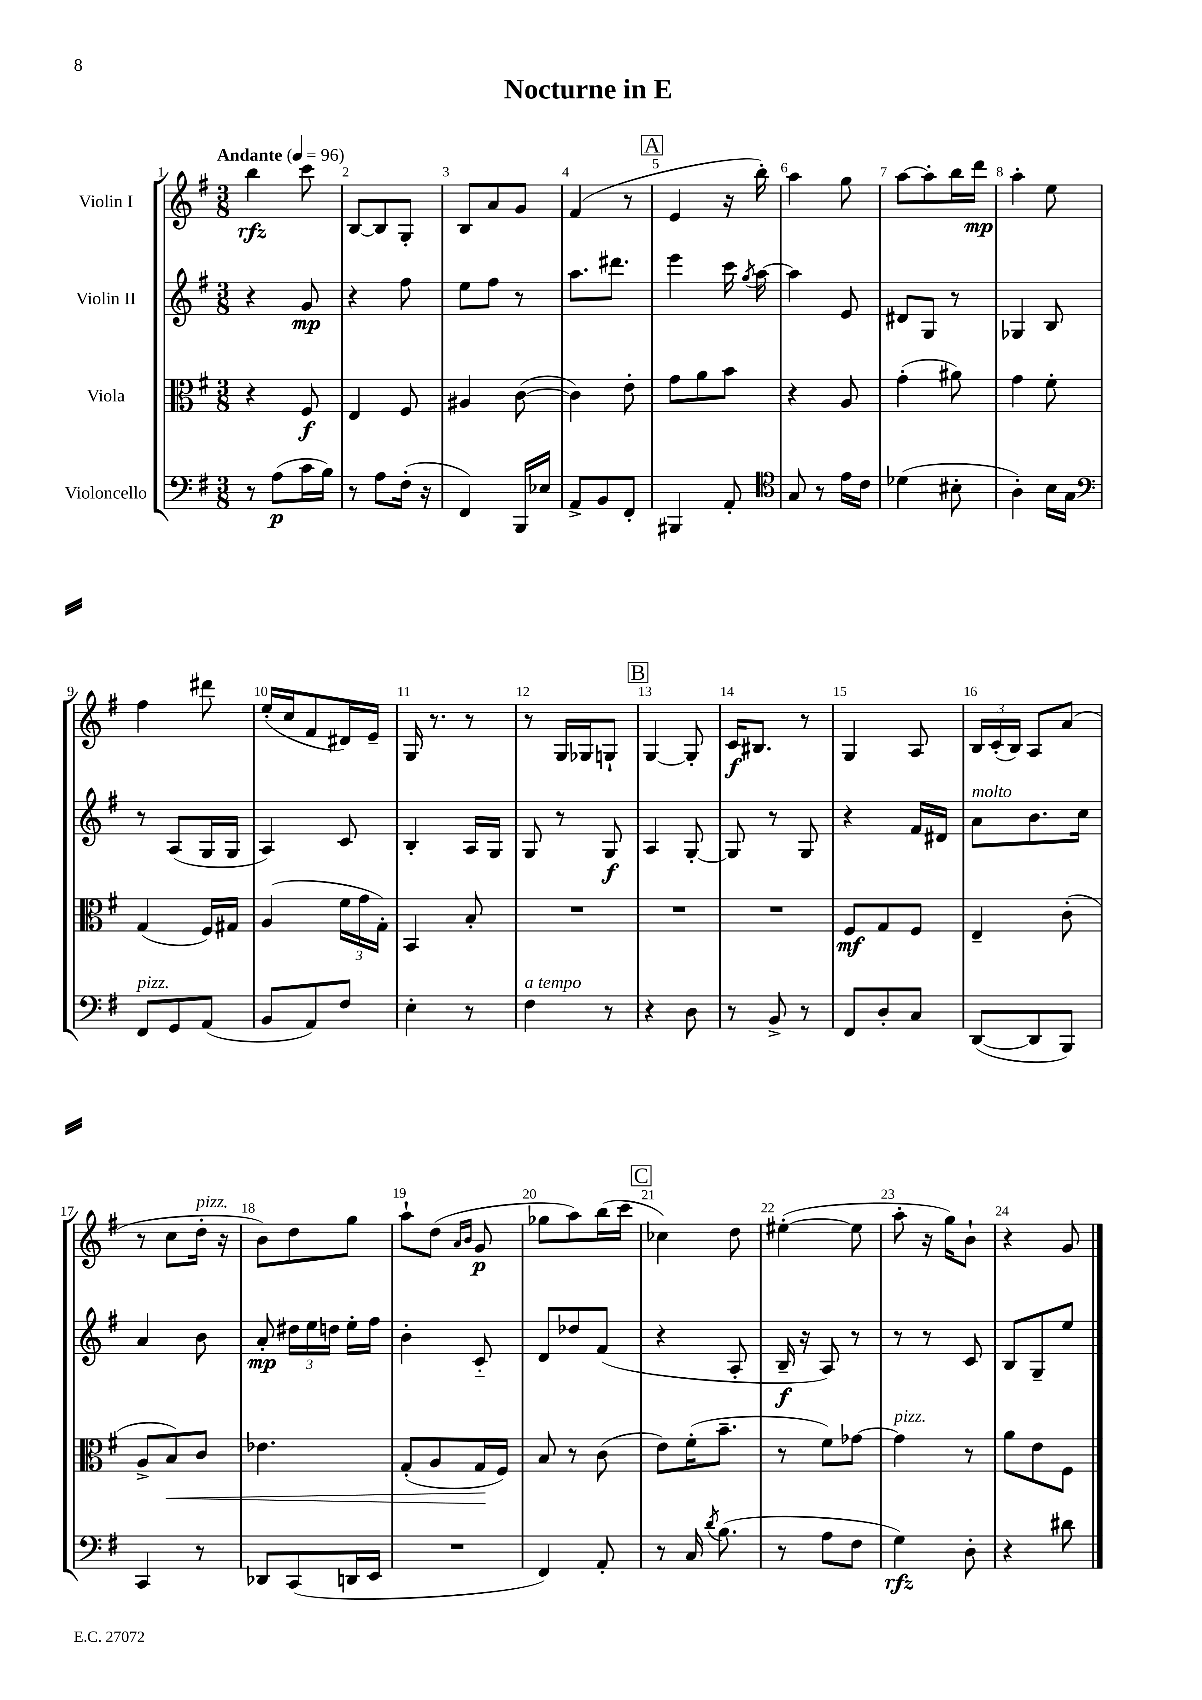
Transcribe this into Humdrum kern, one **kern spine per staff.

**kern	**kern	**kern	**kern
*staff4	*staff3	*staff2	*staff1
*clefF4	*clefC3	*clefG2	*clefG2
*k[f#]	*k[f#]	*k[f#]	*k[f#]
*M3/8	*M3/8	*M3/8	*M3/8
*MM96	*MM96	*MM96	*MM96
8r	4r	4r	4bb
(8A	.	.	.
16c	8F#	8g	8ccc
16B)	.	.	.
=	=	=	=
8r	4E	4r	[8B
8A	.	.	8B]
(16F#'	8F#	8ff#	8G'
16r	.	.	.
=	=	=	=
4FF#)	4A#	8ee	8B
.	.	8ff#	8a
16BBB	([8c	8r	8g
16E-	.	.	.
=	=	=	=
8AA^	4c])	8.aa	(4f#
8BB	.	.	.
.	.	8.ddd#	.
8FF#'	8e'	.	8r
=	=	=	=
4BBB#	8g	4eee	4e
.	8a	.	.
8AA'	8b	16ccc	16r
.	.	8qgg	.
.	.	[16aa	16bb')
=	=	=	=
*clefC4	*	*	*
8G	4r	4aa]	4aa
8r	.	.	.
16e	8A	8e	8gg
16c	.	.	.
=	=	=	=
(4d-	(4g'	8d#	[8aa
.	.	8G	8aa']
8B#'	8a#)	8r	16bb
.	.	.	16ddd
=	=	=	=
4A')	4g	4G-	4aa'
16B	8f#'	8B	8ee
16G	.	.	.
=	=	=	=
*clefF4	*	*	*
8FF#	(4G	8r	4ff#
8GG	.	(8A	.
(8AA	16F#)	16G	8ddd#
.	16G#	16G	.
=	=	=	=
8BB	(4A	4A)	(16ee'
.	.	.	16cc
8AA)	.	.	8f#
8F#	24f#	8c	16d#)
.	24g	.	.
.	.	.	16e~
.	24G')	.	.
=	=	=	=
4E'	4BB	4B'	16G
.	.	.	8.r
8r	8B'	16A	8r
.	.	16G	.
=	=	=	=
4F#	4.r	8G	8r
.	.	8r	16G
.	.	.	16G-
8r	.	8G	8G`
=	=	=	=
4r	4.r	4A	[4G
8D	.	[8G'	8G']
=	=	=	=
8r	4.r	8G]	16c
.	.	.	8.B#
8BB^	.	8r	.
8r	.	8G	8r
=	=	=	=
8FF#	8F#	4r	4G
8D'	8G	.	.
8C	8F#	16f#	8A
.	.	16d#	.
=	=	=	=
([8DD	4E~	8a	24B
.	.	.	(24c'
.	.	.	24B)
8DD]	.	8.b	8A
8BBB)	(8c'	.	(8a
.	.	16cc	.
=	=	=	=
4CC	8A^	4a	8r
.	8B)	.	8cc
8r	8c	8b	16dd'
.	.	.	16r
=	=	=	=
8DD-	4.e-	8a'	8b)
(8CC	.	24dd#	8dd
.	.	24ee	.
.	.	24dd	.
16DD	.	16ee'	8gg
16EE	.	16ff#	.
=	=	=	=
4.r	(8G'	4b'	8aa`
.	8A	.	(8dd
.	.	.	16qqa
.	.	.	16qqb
.	16G	8c'~	8g
.	16F#)	.	.
=	=	=	=
4FF#)	8B	8d	8gg-
.	8r	8dd-	8aa)
8AA'	(8c	(8f#	(16bb
.	.	.	16ccc
=	=	=	=
8r	8e)	4r	4cc-)
16C	(16f#'	.	.
8qd	.	.	.
(8.B	8.b~	.	.
.	.	8A'	8dd
=	=	=	=
8r	8r	16B~	([4ee#'
.	.	16r	.
8A	8f#)	8A)	.
8F#	[8g-	8r	8ee#]
=	=	=	=
4G)	4g-]	8r	8aa'
.	.	8r	16r
.	.	.	16gg)
8D'	8r	8c	8b`
=	=	=	=
4r	8a	8B	4r
.	8e	8G~	.
8d#	8F#	8ee	8g
==	==	==	==
*-	*-	*-	*-
